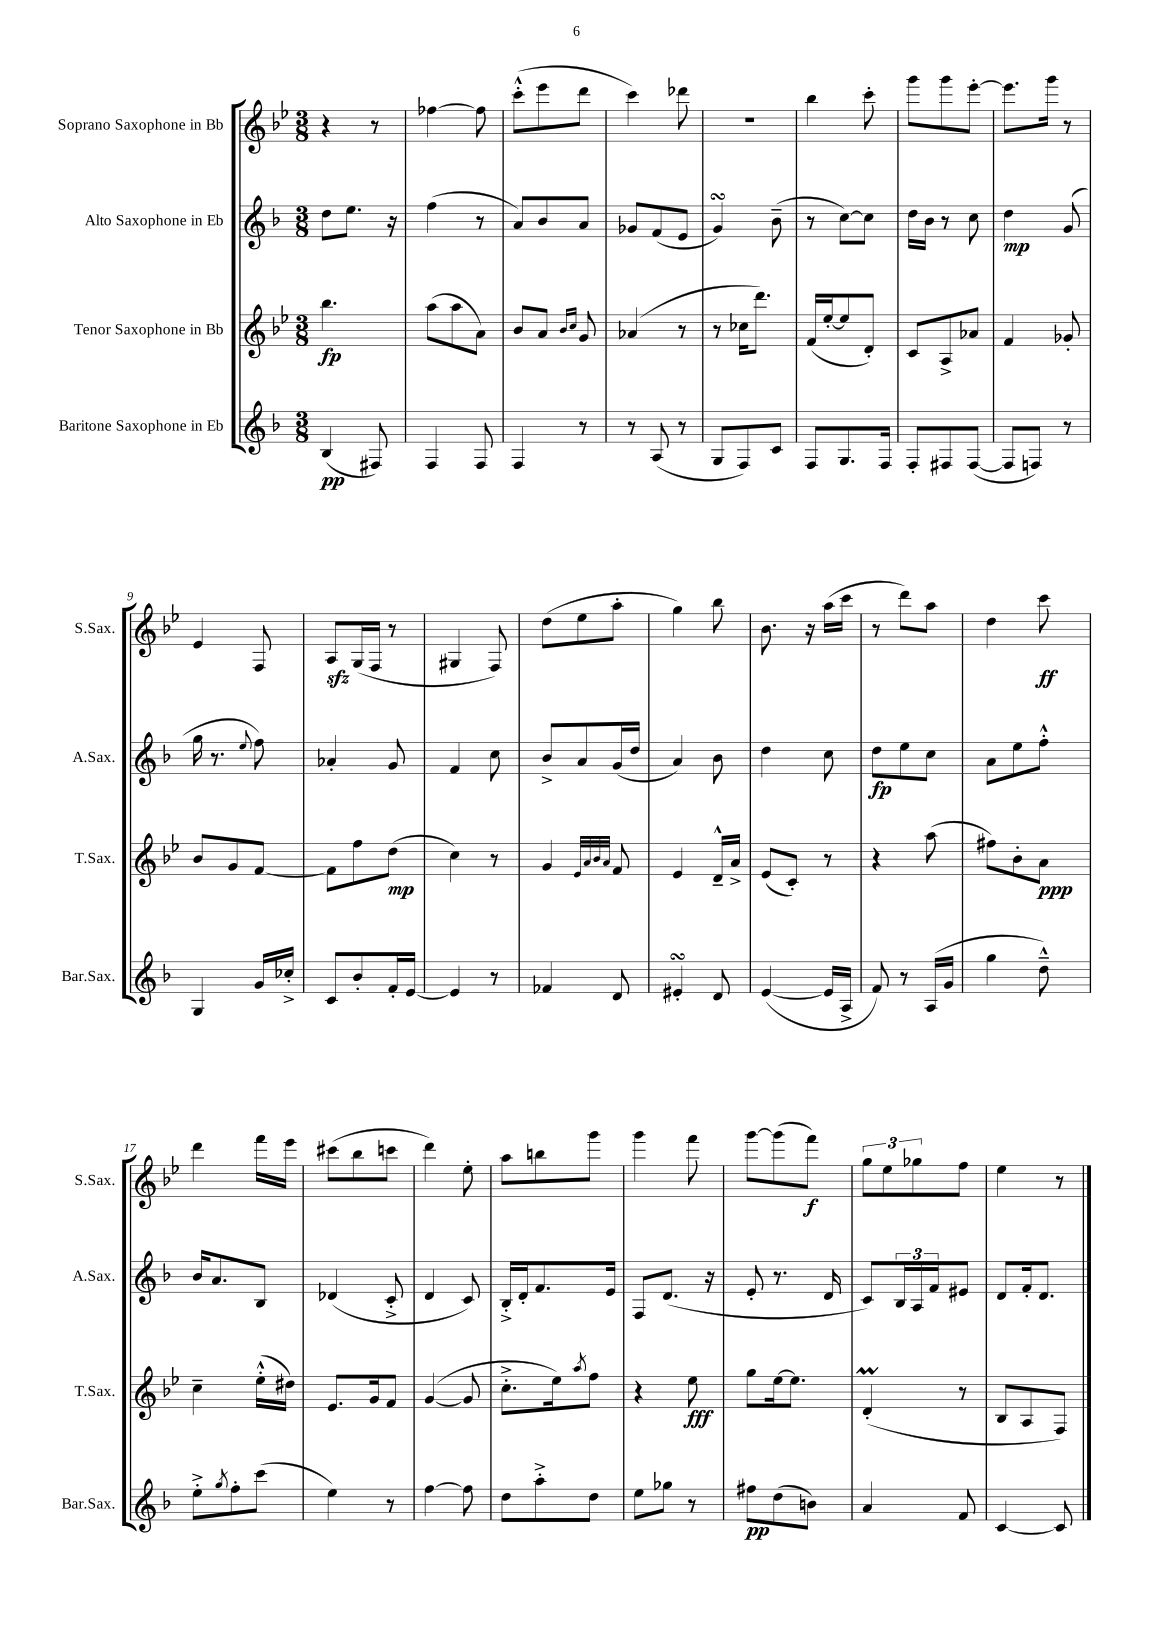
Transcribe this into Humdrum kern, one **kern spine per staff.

**kern	**dynam	**kern	**dynam	**kern	**dynam	**kern	**dynam
*part4	*part4	*part3	*part3	*part2	*part2	*part1	*part1
*staff4	*staff4	*staff3	*staff3	*staff2	*staff2	*staff1	*staff1
*I"Baritone Saxophone in Eb	*	*I"Tenor Saxophone in Bb	*	*I"Alto Saxophone in Eb	*	*I"Soprano Saxophone in Bb	*
*I'Bar.Sax.	*	*I'T.Sax.	*	*I'A.Sax.	*	*I'S.Sax.	*
*clefG2	*	*clefG2	*	*clefG2	*	*clefG2	*
*k[b-]	*	*k[b-e-]	*	*k[b-]	*	*k[b-e-]	*
*M3/8	*	*M3/8	*	*M3/8	*	*M3/8	*
=1	=1	=1	=1	=1	=1	=1	=1
(4B-/	pp	4.bb-\	fp	8dd\L	.	4r	.
.	.	.	.	8.ee\J	.	.	.
8F#X/)	.	.	.	.	.	8r	.
.	.	.	.	16r	.	.	.
=2	=2	=2	=2	=2	=2	=2	=2
4F/	.	(8aa\L	.	(4ff\	.	[4ff-X\	.
.	.	8aa\	.	.	.	.	.
8F/	.	8a\J)	.	8r	.	8ff-\]	.
=3	=3	=3	=3	=3	=3	=3	=3
4F/	.	8b-/L	.	8a/L)	.	(8ccc'^^\L	.
.	.	8a/J	.	8b-/	.	8eee-\	.
.	.	16qqb-/LL	.	.	.	.	.
.	.	16qqcc/JJ	.	.	.	.	.
8r	.	8g/	.	8a/J	.	8ddd\J	.
=4	=4	=4	=4	=4	=4	=4	=4
8r	.	(4a-X/	.	8g-X/L	.	4ccc\)	.
(8A/	.	.	.	(8f/	.	.	.
8r	.	8r	.	8e/J	.	8ddd-X\	.
=5	=5	=5	=5	=5	=5	=5	=5
8G/L	.	8r	.	4gsSSS/)	.	4.r	.
8F/)	.	16cc-X\KL	.	.	.	.	.
.	.	8.ddd\J)	.	.	.	.	.
8c/J	.	.	.	(8b-~\	.	.	.
=6	=6	=6	=6	=6	=6	=6	=6
8F/L	.	(16f/LL	.	8r	.	4bb-\	.
.	.	[16ee-'/J	.	.	.	.	.
8.G/	.	8ee-/]	.	[8cc\L)	.	.	.
.	.	8d'/J)	.	8cc\J]	.	8ccc'\	.
16F/Jk	.	.	.	.	.	.	.
=7	=7	=7	=7	=7	=7	=7	=7
8F'/L	.	8c/L	.	16dd\LL	.	8ggg\L	.
.	.	.	.	16b-\JJ	.	.	.
8F#X/	.	8A^/	.	8r	.	8ggg\	.
([8F#/J	.	8a-X/J	.	8cc\	.	[8eee-'\J	.
=8	=8	=8	=8	=8	=8	=8	=8
8F#/L]	.	4f/	.	4dd\	mp	8.eee-\L]	.
8Fn/J)	.	.	.	.	.	.	.
.	.	.	.	.	.	16ggg\Jk	.
8r	.	8g-X'/	.	(8g/	.	8r	.
!!LO:LB:g=z
=9	=9	=9	=9	=9	=9	=9	=9
4G/	.	8b-/L	.	16gg\	.	4e-/	.
.	.	.	.	8.r	.	.	.
.	.	8g/	.	.	.	.	.
.	.	.	.	8qqee/	.	.	.
16g/LL	.	[8f/J	.	8ff\)	.	8F/	.
16cc-X'^/JJ	.	.	.	.	.	.	.
=10	=10	=10	=10	=10	=10	=10	=10
8c/L	.	8f\L]	.	4a-X'/	.	8Azz/L	.
8b-'/	.	8ff\	.	.	.	(16G/L	.
.	.	.	.	.	.	16F/JJ	.
16f'/L	.	(8dd\J	mp	8g/	.	8r	.
[16e/JJ	.	.	.	.	.	.	.
=11	=11	=11	=11	=11	=11	=11	=11
4e/]	.	4cc\)	.	4f/	.	4G#X/	.
8r	.	8r	.	8cc\	.	8F/)	.
=12	=12	=12	=12	=12	=12	=12	=12
4f-X/	.	4g/	.	8b-^/L	.	(8dd\L	.
.	.	.	.	8a/	.	8ee-\	.
.	.	32qqe-/LLL	.	.	.	.	.
.	.	32qqa/	.	.	.	.	.
.	.	32qqb-/	.	.	.	.	.
.	.	32qqa/JJJ	.	.	.	.	.
8d/	.	8f/	.	(16g/L	.	8aa'\J	.
.	.	.	.	16dd/JJ	.	.	.
=13	=13	=13	=13	=13	=13	=13	=13
4e#XsSsS'/	.	4e-/	.	4a/)	.	4gg\)	.
8d/	.	16d~^^/LL	.	8b-\	.	8bb-\	.
.	.	16a^/JJ	.	.	.	.	.
=14	=14	=14	=14	=14	=14	=14	=14
([4e/	.	(8e-/L	.	4dd\	.	8.b-\	.
.	.	8c'/J)	.	.	.	.	.
.	.	.	.	.	.	16r	.
16e/LL]	.	8r	.	8cc\	.	(16aa\LL	.
16A^/JJ	.	.	.	.	.	16ccc\JJ	.
=15	=15	=15	=15	=15	=15	=15	=15
8f/)	.	4r	.	8dd\L	fp	8r	.
8r	.	.	.	8ee\	.	8ddd\L)	.
(16A/LL	.	(8aa\	.	8cc\J	.	8aa\J	.
16g/JJ	.	.	.	.	.	.	.
=16	=16	=16	=16	=16	=16	=16	=16
4gg\	.	8ff#X\L)	.	8a\L	.	4dd\	.
.	.	8b-'\	.	8ee\	.	.	.
8dd~^^\)	.	8a\J	ppp	8ff'^^\J	.	8ccc\	ff
!!LO:LB:g=z
=17	=17	=17	=17	=17	=17	=17	=17
8ee'^\L	.	4cc~\	.	16b-/KL	.	4ddd\	.
.	.	.	.	8.a/	.	.	.
8qgg/	.	.	.	.	.	.	.
8ff'\	.	.	.	.	.	.	.
(8ccc\J	.	(16ee-'^^\LL	.	8B-/J	.	16fff\LL	.
.	.	16dd#X\JJ)	.	.	.	16eee-\JJ	.
=18	=18	=18	=18	=18	=18	=18	=18
4ee\)	.	8.e-/L	.	(4d-X/	.	(8ccc#X\L	.
.	.	.	.	.	.	8bb-\	.
.	.	16g/k	.	.	.	.	.
8r	.	8f/J	.	8c'^/	.	8cccn\J	.
=19	=19	=19	=19	=19	=19	=19	=19
[4ff\	.	([4g/	.	4d/	.	4ddd\)	.
8ff\]	.	8g/]	.	8c/)	.	8ee-'\	.
=20	=20	=20	=20	=20	=20	=20	=20
8dd\L	.	8.cc'^\L	.	16B-'^/LL	.	8aa\L	.
.	.	.	.	16d'/J	.	.	.
8aa'^\	.	.	.	8.f/	.	8bbn\	.
.	.	16ee-\k)	.	.	.	.	.
.	.	8qaa/	.	.	.	.	.
8dd\J	.	8ff\J	.	.	.	8ggg\J	.
.	.	.	.	16e/Jk	.	.	.
=21	=21	=21	=21	=21	=21	=21	=21
8ee\L	.	4r	.	8F/L	.	4ggg\	.
8gg-X\J	.	.	.	(8.d/J	.	.	.
8r	.	8ee-\	fff	.	.	8fff\	.
.	.	.	.	16r	.	.	.
=22	=22	=22	=22	=22	=22	=22	=22
8ff#X\L	pp	8gg\L	.	8e'/	.	[8ggg\L	.
(8dd\	.	[16ee-\k	.	8.r	.	(8ggg\]	.
.	.	8.ee-\J]	.	.	.	.	.
8bn\J)	.	.	.	.	.	8fff\J)	f
.	.	.	.	16d/	.	.	.
=23	=23	=23	=23	=23	=23	=23	=23
4a/	.	(4dm'/	.	8c/L)	.	12gg\L	.
.	.	.	.	.	.	12ee-\	.
.	.	.	.	24B-/L	.	.	.
.	.	.	.	24A/	.	12gg-X\	.
.	.	.	.	24f/J	.	.	.
8f/	.	8r	.	8e#X/J	.	8ff\J	.
=24	=24	=24	=24	=24	=24	=24	=24
[4c/	.	8B-/L	.	8d/L	.	4ee-\	.
.	.	8A/	.	16f'/k	.	.	.
.	.	.	.	8.d/J	.	.	.
8c/]	.	8F/J)	.	.	.	8r	.
==	==	==	==	==	==	==	==
*-	*-	*-	*-	*-	*-	*-	*-
